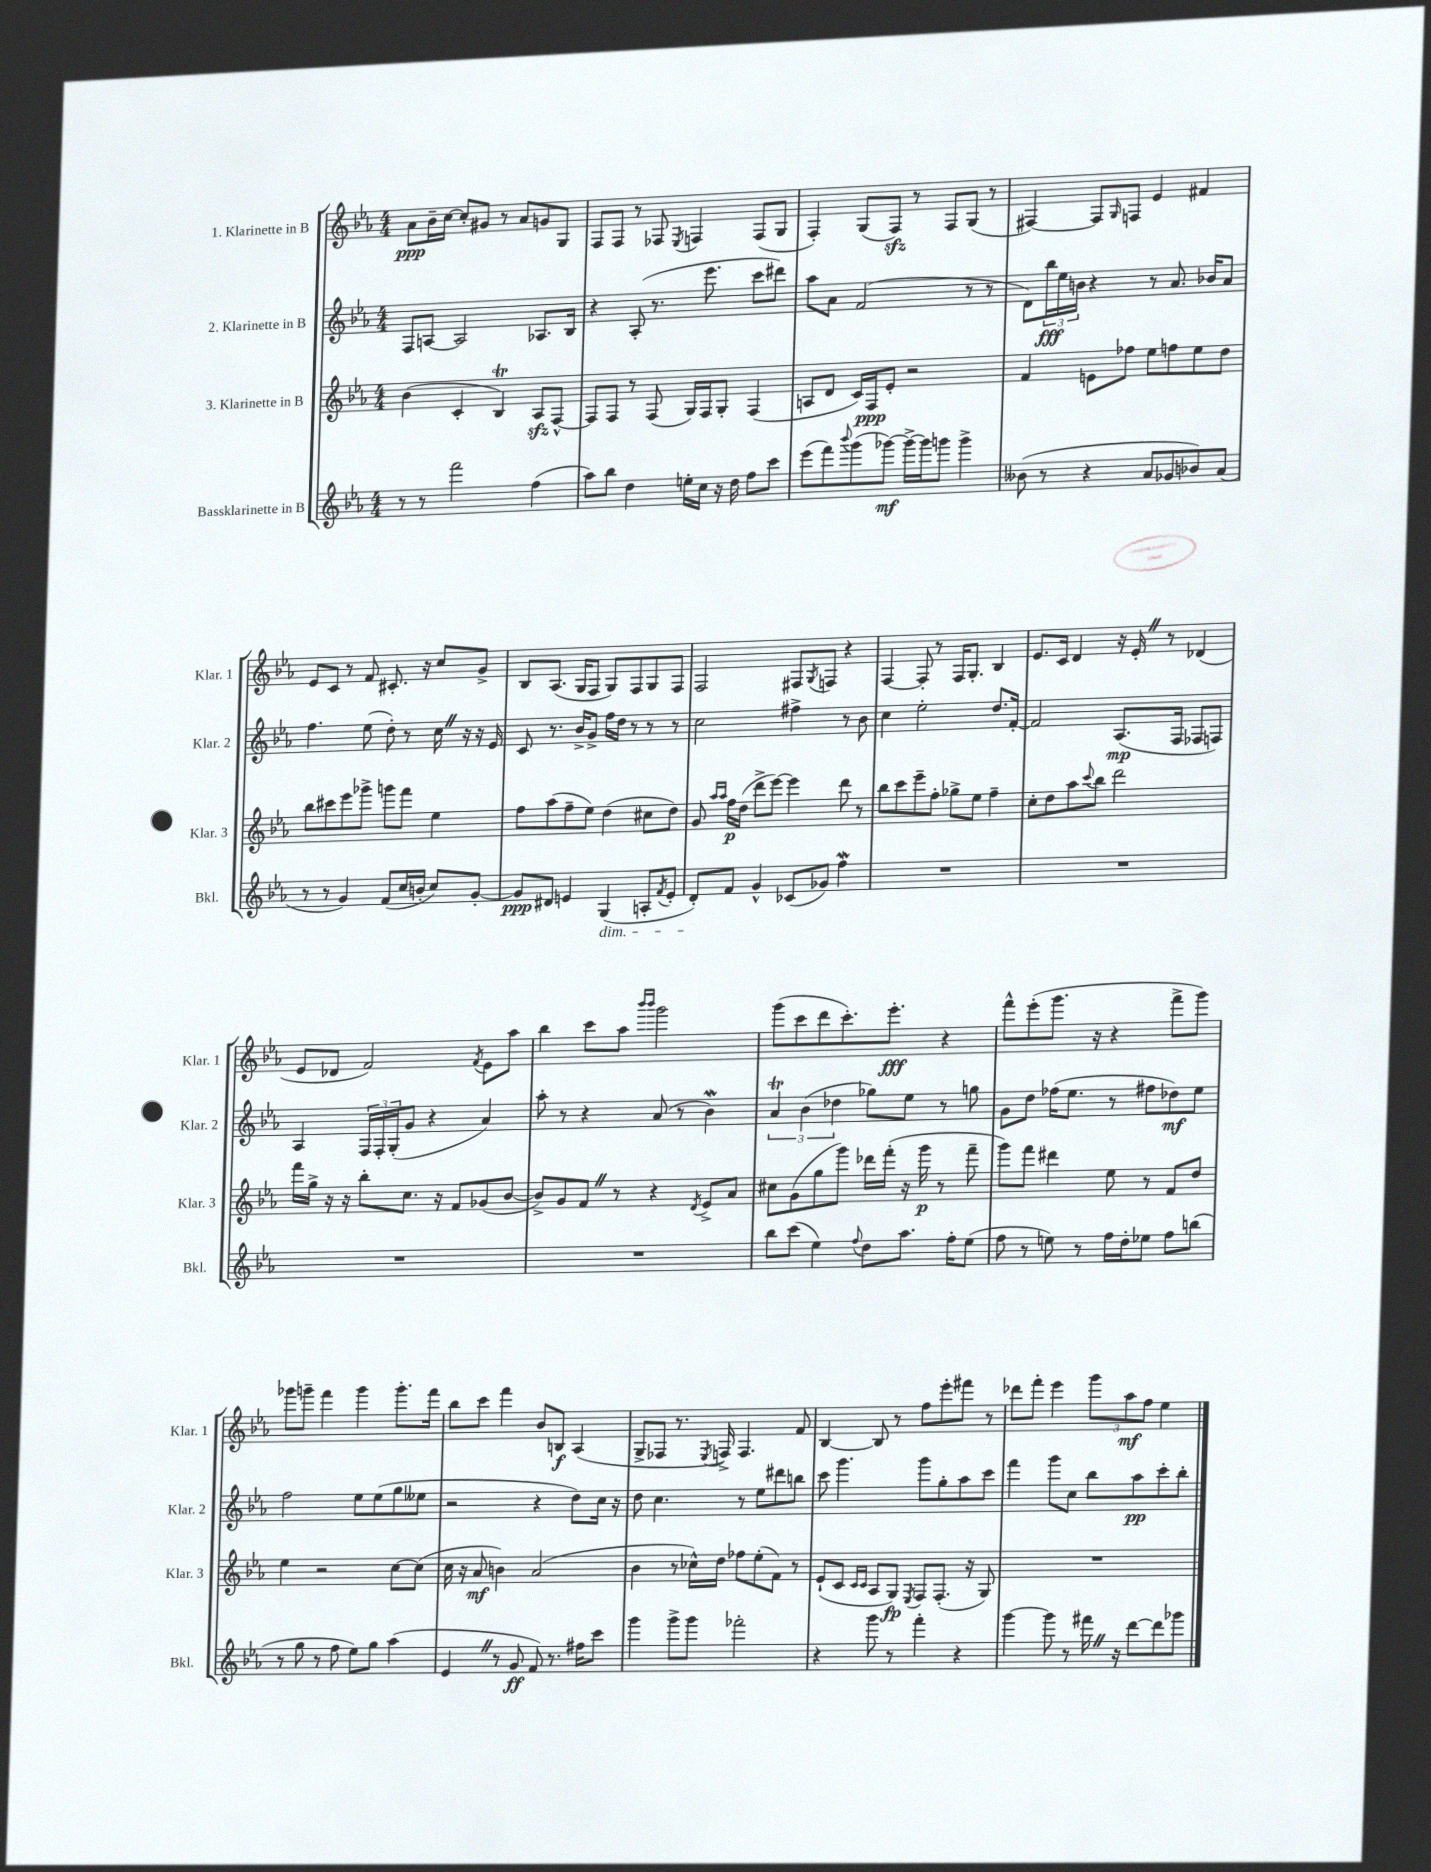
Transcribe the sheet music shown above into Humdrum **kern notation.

**kern	**kern	**kern	**kern
*staff4	*staff3	*staff2	*staff1
*clefG2	*clefG2	*clefG2	*clefG2
*k[b-e-a-]	*k[b-e-a-]	*k[b-e-a-]	*k[b-e-a-]
*M4/4	*M4/4	*M4/4	*M4/4
8r	(4b-	8F	8a-
8r	.	[8A	16b-~
.	.	.	[16cc
2fff	4c'	2A]	8cc']
.	.	.	8g#
.	4B-)	.	8r
.	.	.	8a-
(4ff	8A-	8.A-	8g
.	[8F^^	.	8G
.	.	16B-	.
=	=	=	=
8aa-)	8F]	4r	8F
8bb-	8F	.	8F
4dd	8r	(8A-'	8r
.	(8F	8.r	8F-
.	.	.	8qE-
16ee'	16G)	.	4F
16cc	16F	8.eee-	.
16r	8G'	.	.
16dd	.	.	.
8ff	(4F	8ccc	(8F
8ccc	.	8ddd#)	8G
=	=	=	=
(8eee-	8A	8aa-	4F')
8fff)	8d	8a-	.
8qqbbb-	.	.	.
(8ggg	16c)	(2f	(8G
.	16F	.	.
[8ggg-)	8e-'	.	8F)
16ggg-^_	2r	.	8r
16ggg-]	.	.	.
8ggg	.	.	8F
4ggg^	.	8r	(8G
.	.	8r	8r
=	=	=	=
(8b--	4f	8d)	[4F#)
8r	.	24bb-	.
.	.	24ee-	.
.	.	24b	.
4r	8e	4r	8F#]
.	.	.	16qqG
.	8ff-	.	8F
8a-	8ee-	8r	4e-
8g-	8ff	8.a-	.
8b-)	8ee-	.	4f#
.	.	16b-	.
(8a-	8dd	8a-	.
=	=	=	=
8r	8bb-	4.ff	8e-
8r	8ccc#	.	8c
4g)	8eee-	.	8r
.	8ggg-^	(8ee-	8f
(8f	8ggg	8dd')	8.c#'
16cc	8fff	8r	.
16b'	.	.	16r
8cc)	4ee-	16cc	8cc
.	.	16r	.
[8g'	.	16r	8g^
.	.	16e-	.
=	=	=	=
8g]	8ff	8c	8B-
8d#	(8aa-	8.r	(8.A-
4e	8ff~	.	.
.	.	16b-^	16G
.	8ee-)	8g^	8F
(4G	(4dd	16ff	8G)
.	.	16dd	.
.	.	8r	8F
8A'	8cc#	8r	8G
8qf	.	.	.
8e'	8dd)	8r	8F
=	=	=	=
8d')	8g	2cc	2F
.	16qqaa-	.	.
.	16qqaa-	.	.
8f	16ff	.	.
.	(16dd	.	.
4g^^	8ddd^	.	.
.	[8eee-)	.	.
(8c-	4eee-]	4ff#^	8F#
.	.	.	8qG
8g-)	.	.	8F
4ff	8ddd	8r	4r
.	8r	8b-	.
=	=	=	=
1r	8bb-	4cc	[4F
.	8ccc	.	.
.	8eee-~	2ee-'	8F']
.	8ff'	.	8r
.	8gg-^	.	16F
.	.	.	8.G'
.	8ee-	.	.
.	4ff~	8.dd	4B-
.	.	[16f'	.
=	=	=	=
1r	8cc'	2f]	8.e-
.	8dd	.	.
.	.	.	16c
.	8aa-	.	4d
.	8qqccc	.	.
.	8bb-	.	.
.	2ddd	(8.A-	16r
.	.	.	16e-'
.	.	.	8r
.	.	16F	.
.	.	8F-	(4d-
.	.	8F)	.
=	=	=	=
1r	16fff	4A-	8e-
.	16gg^	.	.
.	16r	.	8d-
.	16r	.	.
.	8bb-'	24F	2f)
.	.	24F'	.
.	.	(24G'	.
.	8.cc	8g	.
.	.	4r	.
.	16r	.	.
.	8f	.	.
.	.	.	8qf
.	(8g-	4a-)	8e-
.	[8b-	.	8aa-
=	=	=	=
1r	8b-^])	8aa-'	4bb-
.	8g	8r	.
.	8f	4r	8ccc
.	8r	.	8aa-
.	.	.	16qqbbb-
.	.	.	16qqbbb-
.	4r	(8a-	2ggg
.	.	8r	.
.	8qd	.	.
.	8e-^	4b-)	.
.	8a-	.	.
=	=	=	=
8bb-	8cc#	6a-	(8ggg
(8ccc	(8g	.	8ccc
.	.	(6b-	.
4ee-)	8gg	.	8ddd
.	.	6dd-	.
.	8ggg)	.	8.ccc')
8qqff	.	.	.
8dd	16ddd-	8gg-)	.
.	(16fff'	.	8.eee-'
8.aa-	16r	8ee-	.
.	16ggg	.	.
.	8r	8r	4r
16ff'	.	.	.
(8ee-	8fff~	8gg	.
=	=	=	=
8ff	8ggg)	8g	8fff^^
8r	8fff	8dd	(8eee-'
8ee)	4ddd#	(16ff-	8.ggg
.	.	8.ee-	.
8r	.	.	.
.	.	.	16r
16ff	8ee-	8r	4r
16dd'	.	.	.
8ee-	8r	8ff#	.
8ff	8f	8dd-)	8fff^
(8bb	8dd	8ee-	8ggg)
=	=	=	=
8r	4ee-	2ff	8ggg-
8gg	.	.	8ggg~
8r	2r	.	4fff
8ff	.	.	.
8ee-)	.	8ee-	4ggg
8gg	.	(8ee-	.
(4aa-	[8cc	8gg	8.ggg'
.	(8cc]	8ee--	.
.	.	.	16fff
=	=	=	=
4e-	16cc	2r	8bb-
.	16r	.	.
.	8a-	.	8ccc
8r	4b)	.	4fff
8g	.	.	.
8f)	(2a-	4r	8b-
8.r	.	.	8B
.	.	8dd)	(4A-
16ff#	.	.	.
8ccc	.	16cc	.
.	.	16r	.
=	=	=	=
4ggg	4b-	8dd	8G^
.	.	4.cc	8F-
8ggg^	8r	.	8.r
8ggg	16cc-^^)	.	.
.	.	.	8qE-
.	16dd	.	16F^)
2fff-'	8ff-	8r	4.F
.	(8ee-'	8ee-	.
.	8f)	8ddd#	.
.	8r	8bb	8f
=	=	=	=
4r	(8e-`	8ccc	[4B-
.	8c	4.ggg	.
.	16qqc	.	.
.	16qqc	.	.
8ggg	8A-	.	8B-]
8r	8G)	.	8r
.	8qE-	.	.
4fff'	8F	8ggg	8ff
.	(8.F'	8gg'	8eee-'
4r	.	8aa-	8fff#
.	16r	.	.
.	8G)	8ccc	8r
=	=	=	=
[4ggg	1r	4fff	8ddd-
.	.	.	8fff'
8ggg]	.	8ggg	4eee-
8r	.	8cc	.
16fff#	.	8bb-	12ggg
16r	.	.	.
.	.	.	12aa-
[8ddd	.	8aa-	.
.	.	.	12ff
8ddd]	.	8ccc'	4ee-
8ggg-	.	8bb-'	.
==	==	==	==
*-	*-	*-	*-
